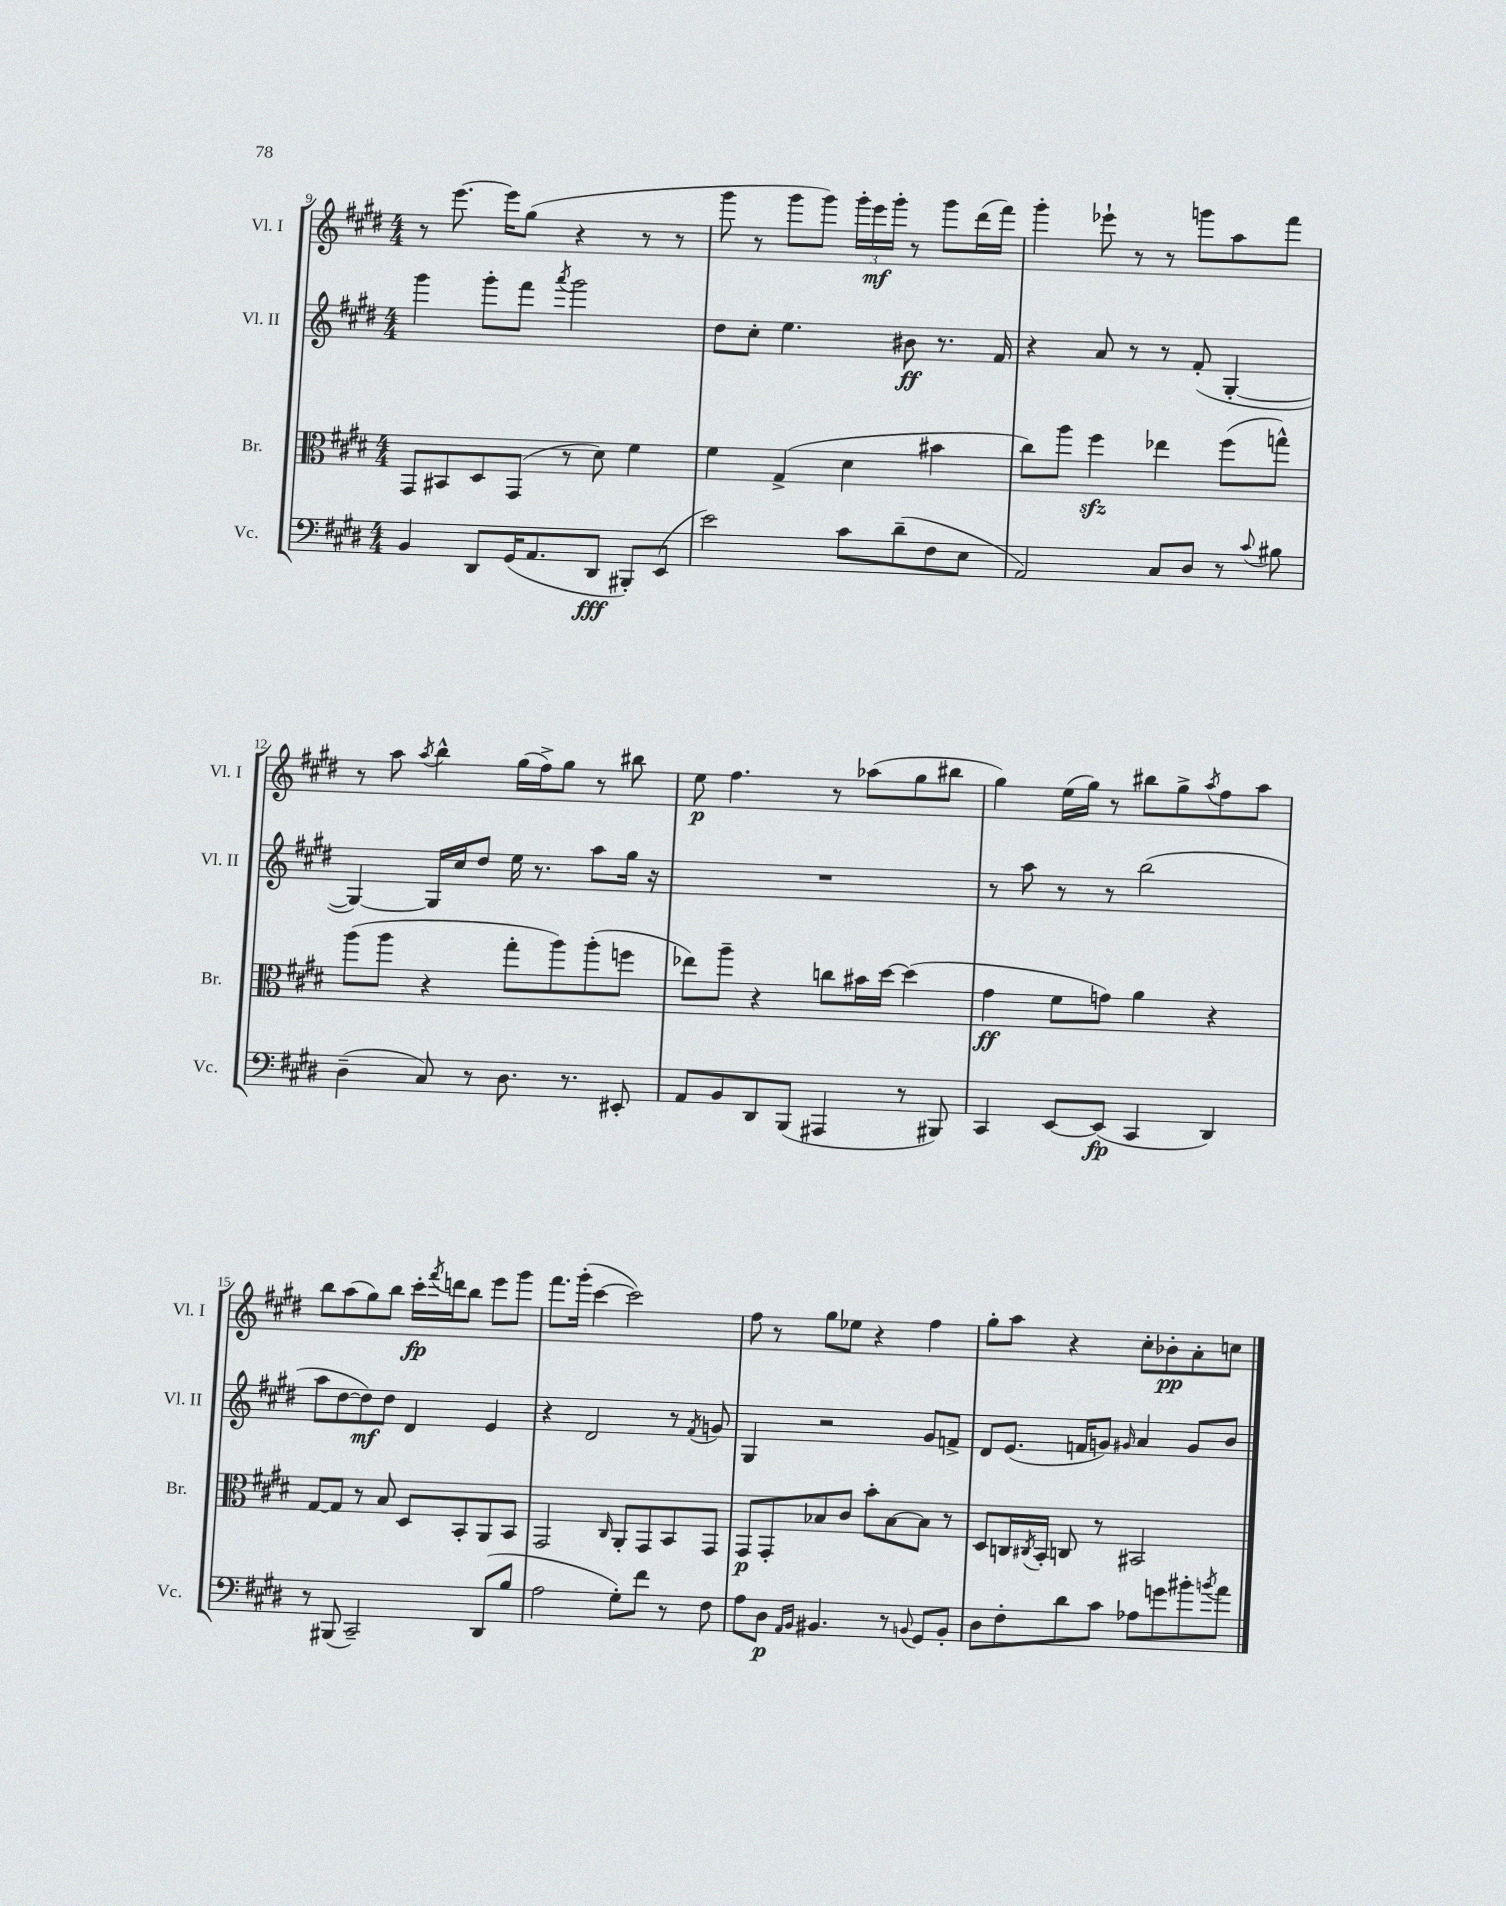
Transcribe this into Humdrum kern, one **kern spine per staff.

**kern	**kern	**kern	**kern
*staff4	*staff3	*staff2	*staff1
*clefF4	*clefC3	*clefG2	*clefG2
*k[f#c#g#d#]	*k[f#c#g#d#]	*k[f#c#g#d#]	*k[f#c#g#d#]
*M4/4	*M4/4	*M4/4	*M4/4
4BB	8GG#	4ggg#	8r
.	8BB#	.	[8.eee
8DD#	8D#	8ggg#'	.
.	.	.	16eee]
(16GG#	(8GG#	8fff#	(8gg#
8.AA	.	.	.
.	.	8qaaa	.
.	8r	2ggg#	4r
8DD#	8d#)	.	.
8BBB#')	4f#	.	8r
(8EE	.	.	8r
=	=	=	=
2e)	4f#	8dd#	8ggg#
.	.	8cc#'	8r
.	(4G#^	4.ee	8ggg#
.	.	.	8ggg#)
8c#	4d#	.	24ggg#'
.	.	.	24eee
.	.	.	24ggg#'
(8d#~	.	8b#	8r
8F#	4b#	8.r	8ggg#
8E	.	.	(16ddd#
.	.	16f#	16fff#)
=	=	=	=
2AA)	8cc#)	4r	4ggg#'
.	8aa	.	.
.	4ff#	8a	8eee-`
.	.	8r	8r
8C#	4ee-	8r	8r
8D#	.	(8f#'	8ggg
8r	(8ff#	[4G#'	8aa
8qqc#	.	.	.
8B#	8gg^^)	.	8fff#
=	=	=	=
(4D#~	(8aa	4G#_)	8r
.	8aa	.	8aa
.	.	.	8qaa
8C#)	4r	16G#]	4bb^^
.	.	16cc#	.
8r	.	8dd#	.
8.D#	8gg#'	16ee	(16gg#
.	.	8.r	16ff#^)
.	8aa)	.	8gg#
8.r	.	.	.
.	(8aa'	8aa	8r
8EE#'	8ff	16gg#	8bb#
.	.	16r	.
=	=	=	=
8AA	8ee-)	1r	8ee
8BB	8aa~	.	4.ff#
8DD#	4r	.	.
(8BBB	.	.	.
4AAA#	8cc	.	8r
.	16b#	.	(8aa-
.	[16dd#	.	.
8r	(4dd#]	.	8gg#
8BBB#)	.	.	8bb#
=	=	=	=
4CC#	4g#	8r	4gg#)
.	.	8aa	.
[8EE	8f#	8r	(16ee
.	.	.	16gg#)
(8EE]	8g)	8r	8r
4CC#	4a	(2bb	8bb#
.	.	.	8gg#^
.	.	.	8qaa
4DD#)	4r	.	8ff#
.	.	.	8aa
=	=	=	=
8r	[8G#	8aa	8bb
(8BBB#	8G#]	[8dd#	(8aa
2CC#~)	8r	8dd#])	8gg#)
.	8B	8dd#	8bb
.	8D#	4d#	16ccc#'
.	.	.	8qfff#
.	.	.	16ddd
.	8BB'	.	8bb
(8DD#	8AA	4e	8eee
8B	8BB	.	8ggg#
=	=	=	=
2A	2GG#	4r	8.fff#
.	.	.	(16ggg#'
.	.	2d#	[4ccc#
.	16qqC#	.	.
8G#')	8AA'	.	2ccc#])
8f#	8GG#	.	.
8r	8BB	8r	.
.	.	8qf#	.
8F#	8GG#	8g	.
=	=	=	=
8A	8GG#	4G#	8ff#
8D#	8GG#'	.	8r
16qqAA	.	.	.
16qqBB	.	.	.
4.BB#	8B-	2r	8gg#
.	8c#	.	8ee-
.	8b'	.	4r
8r	[8B-	.	.
8qqBB	.	.	.
8GG#	8B-]	8g#	4ff#
8BB'	8r	8f^	.
=	=	=	=
8D#	8D#	8d#	8gg#'
8F#'	16C	(8.e	8aa
.	8qC#	.	.
.	16BB'	.	.
8d#	8C	.	4r
.	.	16f	.
8c#	8r	8g)	.
.	.	16qqg#	.
8A-	2BB#	4a	8cc#'
8g	.	.	8b-'
8b#'	.	8g#	8a'
8qb	.	.	.
8a	.	8b	8cc
==	==	==	==
*-	*-	*-	*-
